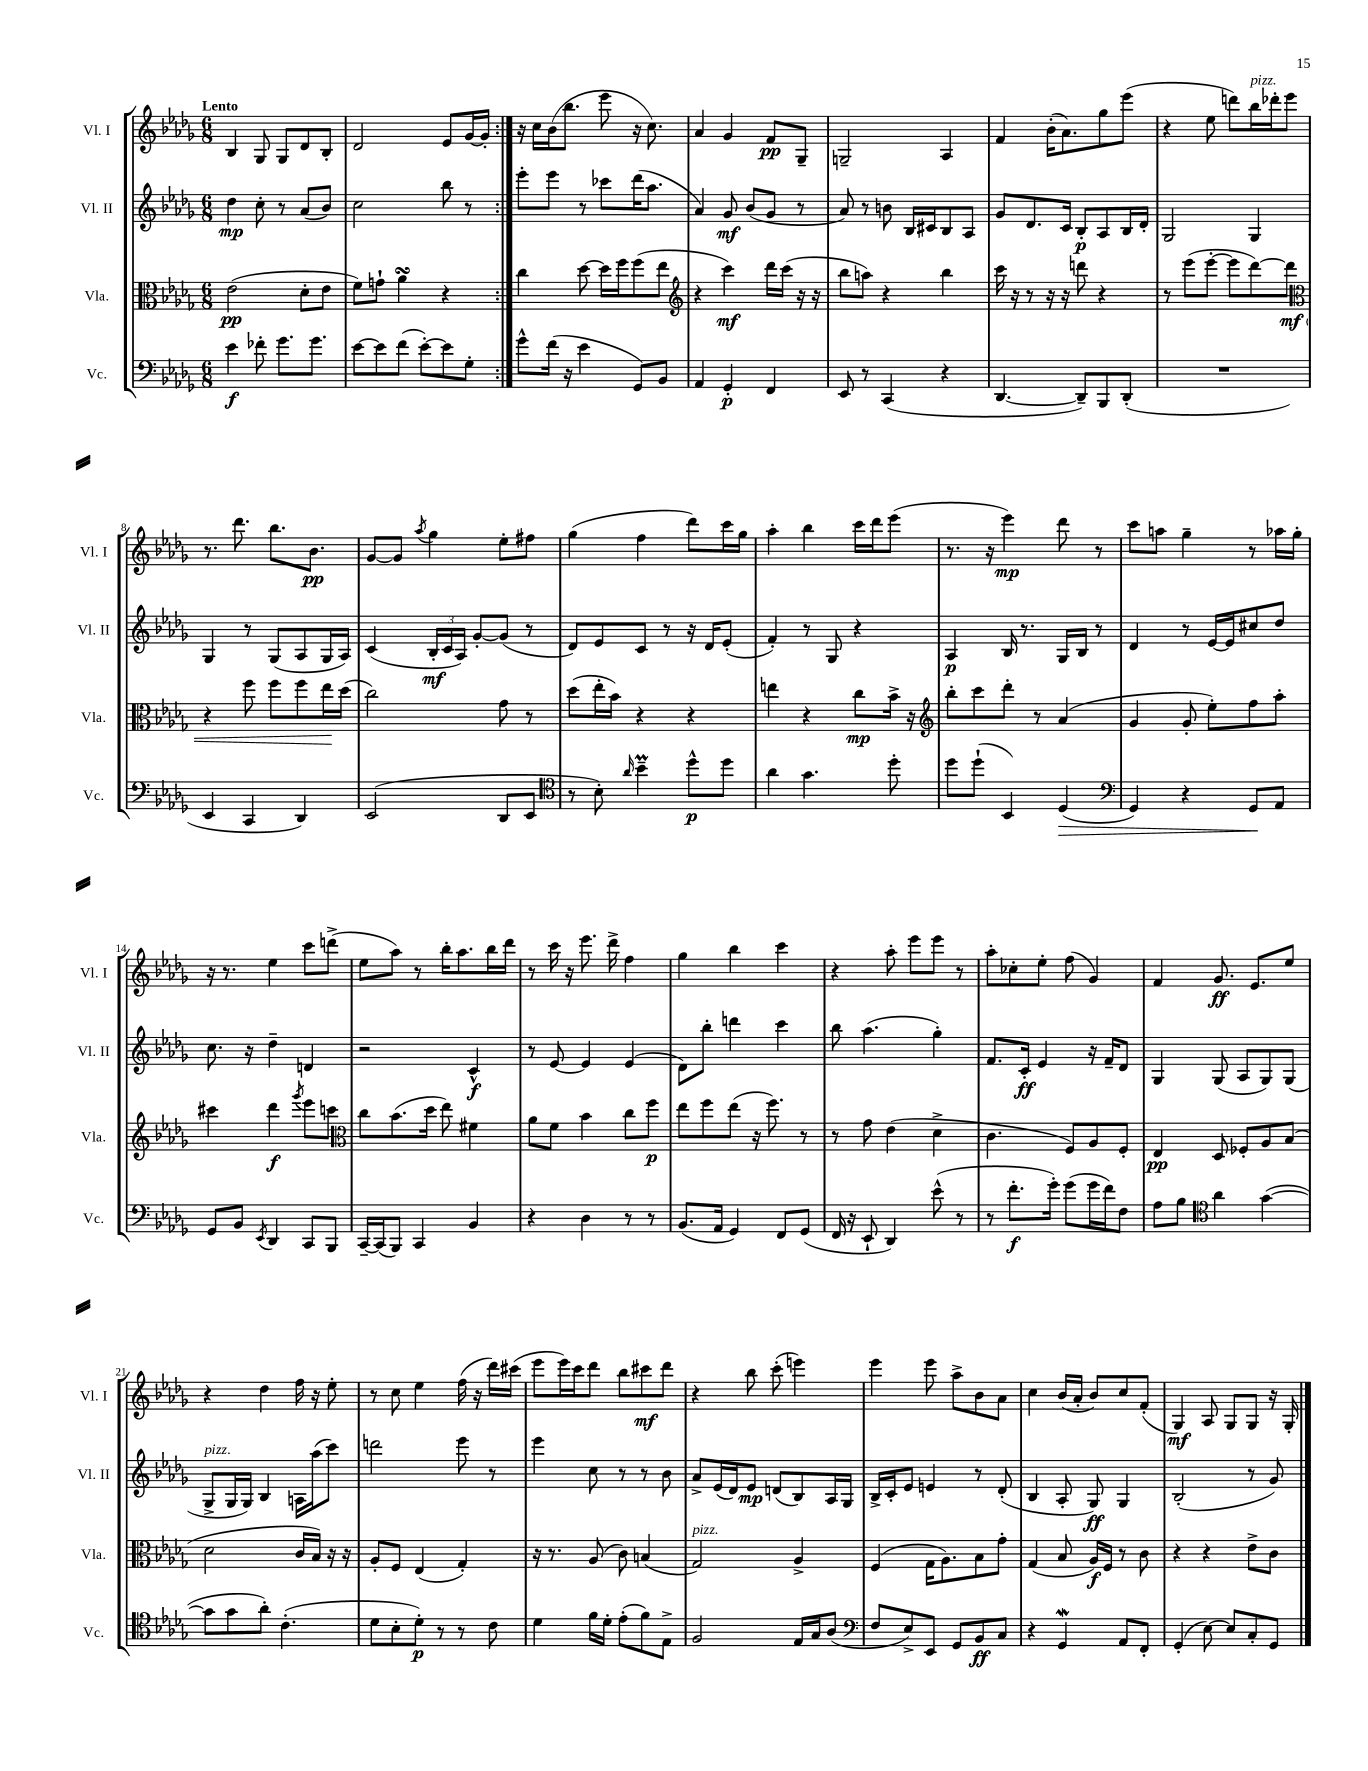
<<
\new StaffGroup <<
\new Staff = "s0" \with { instrumentName = "Vl. I" shortInstrumentName = "Vl. I" } {
    \clef treble \key des \major \numericTimeSignature \time 6/8 \tempo "Lento"
    \repeat volta 2 { bes4 ges8 ges8 des'8 bes8-. |
    des'2 ees'8 ges'16~ ges'16-. | }
    r16 c''16 bes'16( bes''8. ees'''8 r16 c''8.) |
    aes'4 ges'4 f'8\pp ges8-- |
    g2-- aes4 |
    f'4 bes'16-.( aes'8.) ges''8 ees'''8( |
    r4 ees''8 d'''8) bes''16^\markup { \italic "pizz." } des'''16-. ees'''8 |
    r8. des'''8. bes''8. bes'8.\pp |
    ges'8~ ges'8 \acciaccatura { aes''8 } ges''4 ees''8-. fis''8 |
    ges''4( f''4 des'''8) c'''16 ges''16 |
    aes''4-. bes''4 c'''16 des'''16 ees'''8( |
    r8. r16 ees'''4\mp) des'''8 r8 |
    c'''8 a''8 ges''4-- r8 aes''16 ges''16-. |
    r16 r8. ees''4 c'''8 d'''8->( |
    ees''8 aes''8) r8 bes''16-. aes''8. bes''16 des'''16 |
    r8 c'''16 r16 ees'''8. des'''16-> f''4 |
    ges''4 bes''4 c'''4 |
    r4 aes''8-. ees'''8 ees'''8 r8 |
    aes''8-. ces''8-. ees''8-. f''8( ges'4) |
    f'4 ges'8.\ff ees'8. ees''8 |
    r4 des''4 f''16 r16 ees''8-. |
    r8 c''8 ees''4 f''16( r16 des'''16) cis'''16( |
    ees'''8 ees'''16) c'''16 des'''8 bes''8 cis'''8\mf des'''8 |
    r4 bes''8 c'''8-.( e'''4) |
    ees'''4 ees'''8 aes''8-> bes'8 aes'8 |
    c''4 bes'16( aes'16-. bes'8) c''8 f'8-.( |
    ges4\mf) aes8 ges8 ges8 r16 ges16-. \bar "|." |
}
\new Staff = "s1" \with { instrumentName = "Vl. II" shortInstrumentName = "Vl. II" } {
    \clef treble \key des \major \numericTimeSignature \time 6/8
    \repeat volta 2 { des''4\mp c''8-. r8 aes'8( bes'8) |
    c''2 bes''8 r8 | }
    ees'''8-. ees'''8 r8 ces'''8 des'''16( aes''8. |
    aes'4) ges'8\mf bes'8( ges'8 r8 |
    aes'8) r8 b'8 bes16 cis'16 bes8 aes8 |
    ges'8 des'8. c'16 bes8-.\p aes8 bes16 des'16-. |
    ges2 ges4 |
    ges4 r8 ges8( aes8 ges16 aes16) |
    c'4( \tuplet 3/2 { bes16-.\mf c'16 aes16) } ges'8~-. ges'8( r8 |
    des'8) ees'8 c'8 r8 r16 des'16 ees'8-.( |
    f'4-.) r8 ges8 r4 |
    aes4\p bes16 r8. ges16 bes16 r8 |
    des'4 r8 ees'16~ ees'16 cis''8 des''8 |
    c''8. r16 des''4-- d'4 |
    r2 c'4-^\f |
    r8 ees'8~ ees'4 ees'4( |
    des'8) bes''8-. d'''4 c'''4 |
    bes''8 aes''4.( ges''4-.) |
    f'8. c'16-.\ff ees'4 r16 f'16-- des'8 |
    ges4 ges8( aes8 ges8) ges8( |
    ges8->^\markup { \italic "pizz." } ges16 ges16) bes4 a16 aes''16( c'''8) |
    d'''2 ees'''8 r8 |
    ees'''4 c''8 r8 r8 bes'8 |
    aes'8-> ees'16( des'16) ees'8\mp d'8( bes8) aes16 ges16 |
    bes16-> c'16-. ees'8 e'4 r8 des'8-.( |
    bes4 aes8-. ges8\ff) ges4 |
    bes2-.( r8 ges'8) \bar "|." |
}
\new Staff = "s2" \with { instrumentName = "Vla." shortInstrumentName = "Vla." } {
    \clef alto \key des \major \numericTimeSignature \time 6/8
    \repeat volta 2 { ees'2\pp( des'8-. ees'8 |
    f'8) g'8-! aes'4\turn r4 | }
    c''4 des''8~ des''16 f''16 f''8( ees''8 |
    \clef treble r4 c'''4\mf) des'''16 c'''16( r16 r16 |
    bes''8 a''8) r4 bes''4 |
    c'''16 r16 r8 r16 r16 d'''8 r4 |
    r8 ees'''8( ees'''8~-. ees'''8 des'''8~) des'''8\mf\< |
    \clef alto r4 f''8 f''8 f''8 ees''16\! des''16( |
    c''2) ges'8 r8 |
    des''8( ees''16-. bes'16) r4 r4 |
    e''4 r4 c''8\mp bes'16-> r16 |
    \clef treble bes''8-. c'''8 des'''8-. r8 aes'4( |
    ges'4 ges'8-. ees''8-.) f''8 aes''8-. |
    cis'''4 des'''4\f \acciaccatura { ges'''8 } ees'''8 c'''8 |
    \clef alto c''8 bes'8.( des''16 ees''8) fis'4 |
    aes'8 f'8 bes'4 c''8 f''8\p |
    ees''8 f''8 ees''8( r16 f''8.) r8 |
    r8 ges'8 ees'4( des'4-> |
    c'4. f8) aes8 f8-. |
    ees4\pp des8 fes8-. aes8 bes8( |
    des'2 c'16 bes16) r16 r16 |
    aes8-. f8 ees4( ges4-.) |
    r16 r8. aes8( c'8) b4( |
    ges2^\markup { \italic "pizz." }) aes4-> |
    f4( ges16 aes8.) bes8 ges'8-. |
    ges4( bes8 aes16\f) f16 r8 c'8 |
    r4 r4 ees'8-> c'8 \bar "|." |
}
\new Staff = "s3" \with { instrumentName = "Vc." shortInstrumentName = "Vc." } {
    \clef bass \key des \major \numericTimeSignature \time 6/8
    \repeat volta 2 { ees'4\f fes'8-. ges'8. ges'8. |
    ees'8~ ees'8 f'8( ees'8~-.) ees'8 ges8-. | }
    ges'8-^ f'16( r16 ees'4 ges,8) bes,8 |
    aes,4 ges,4-.\p f,4 |
    ees,8 r8 c,4( r4 |
    des,4.~ des,8--) bes,,8 des,8-.( |
    R2. |
    ees,4 c,4 des,4) |
    ees,2( des,8 ees,8 |
    \clef tenor r8 bes8-.) \grace { aes'16 } bes'4--\prall des''8-^\p des''8 |
    aes'4 ges'4. des''8-. |
    des''8 des''8-!( bes,4) des4\>( |
    \clef bass ges,4) r4 ges,8\! aes,8 |
    ges,8 bes,8 \acciaccatura { ees,8 } des,4 c,8 bes,,8 |
    c,16~-- c,16( bes,,8) c,4 bes,4 |
    r4 des4 r8 r8 |
    bes,8.( aes,16 ges,4) f,8 ges,8( |
    f,16 r16 ees,8-! des,4) ees'8-^( r8 |
    r8 f'8.-.\f ges'16-.) ges'8( ges'16 f'16) f8 |
    aes8 bes8 \clef tenor aes'4 ges'4~( |
    ges'8 ges'8 aes'8-.) c'4.-.( |
    des'8 bes8-. des'8-.\p) r8 r8 c'8 |
    des'4 f'16 des'16-. ees'8-.( f'8) ees8-> |
    f2 ees16 ges16 aes8( |
    \clef bass f8 ees8->) ees,8 ges,8 bes,8\ff c8 |
    r4 ges,4\mordent aes,8 f,8-. |
    ges,4-.( ees8~) ees8 c8-. ges,8 \bar "|." |
}
>>
>>
